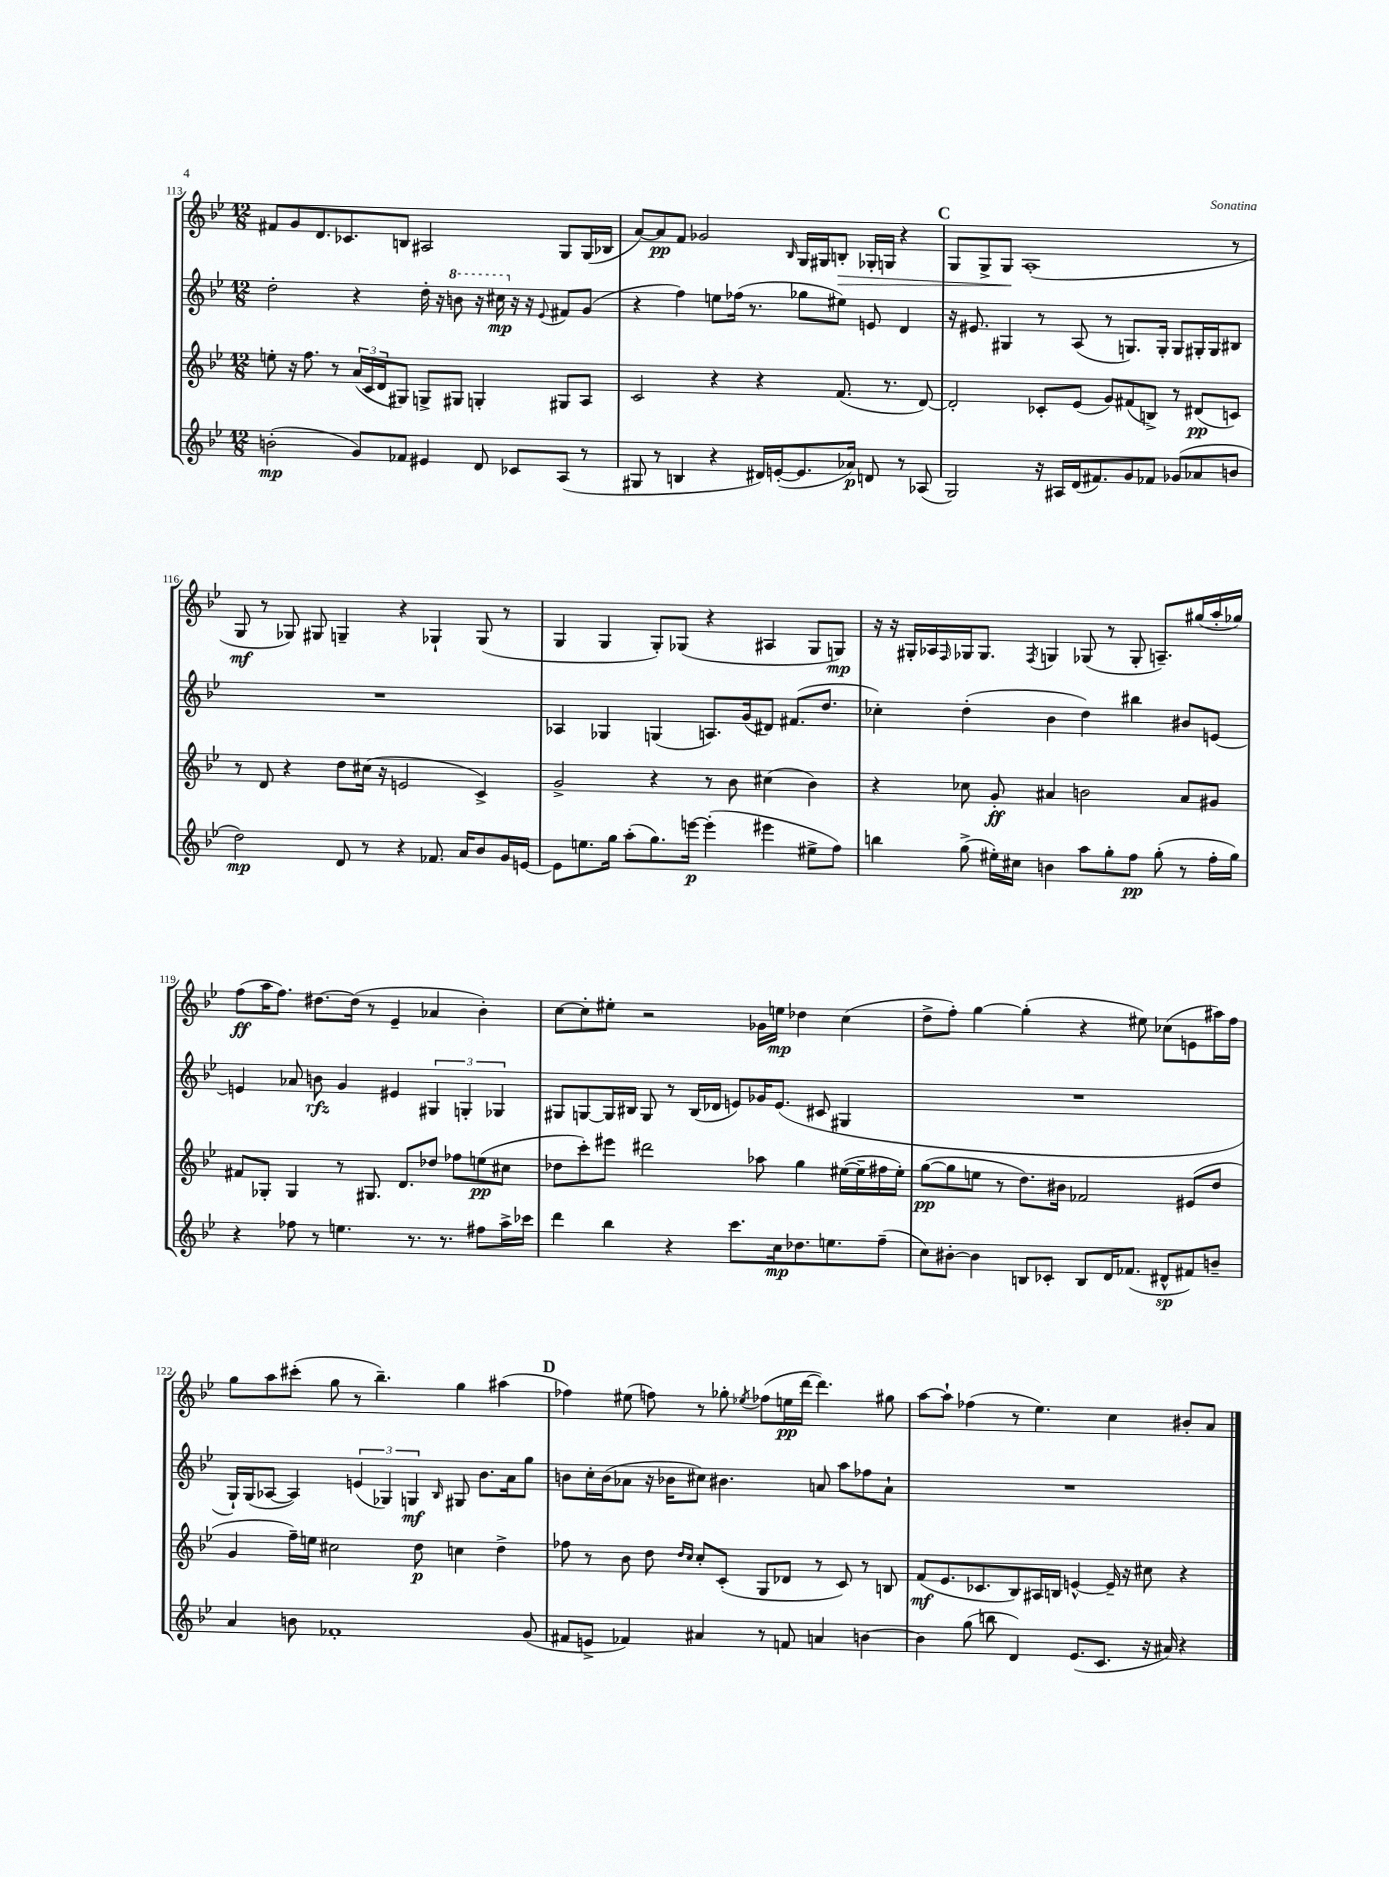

**kern	**dynam	**kern	**dynam	**kern	**dynam	**kern	**dynam
*part4	*part4	*part3	*part3	*part2	*part2	*part1	*part1
*staff4	*staff4	*staff3	*staff3	*staff2	*staff2	*staff1	*staff1
*clefG2	*	*clefG2	*	*clefG2	*	*clefG2	*
*k[b-e-]	*	*k[b-e-]	*	*k[b-e-]	*	*k[b-e-]	*
*M12/8	*	*M12/8	*	*M12/8	*	*M12/8	*
=113	=113	=113	=113	=113	=113	=113	=113
(2bn'\	mp	8een'\	.	2dd'\	.	8f#X/L	.
.	.	16r	.	.	.	8g/	.
.	.	8.ff\	.	.	.	.	.
.	.	.	.	.	.	8.d/	.
.	.	8r	.	.	.	.	.
.	.	.	.	.	.	8.c-X/	.
8g/L)	.	(24a/LL	.	4r	.	.	.
.	.	24c/	.	.	.	.	.
.	.	24d/J	.	.	.	.	.
8f-X/J	.	8G#X/J)	.	.	.	8Bn/J	.
4e#X/	.	8Gn^/L	.	16dd'\	.	2A#X/	.
.	.	.	.	16r	.	.	.
*	*	*	*	*8va	*	*	*
.	.	8G#X/J	.	8bbn\	.	.	.
8d/	.	4Gn'/	.	16r	.	.	.
.	.	.	.	16ccc#X\	mp	.	.
*	*	*	*	*X8va	*	*	*
8c-X/L	.	.	.	16r	.	.	.
.	.	.	.	16r	.	.	.
.	.	.	.	8qqe-/	.	.	.
(8A/J	.	8G#X/L	.	8f#X/L	.	8G/L	.
8r	.	8A/J	.	(8g/J	.	(16G/L	.
.	.	.	.	.	.	16B-X/JJ	.
=114	=114	=114	=114	=114	=114	=114	=114
8G#X/	.	2c/	.	4r	.	[8a/L)	.
8r	.	.	.	.	.	8a/]	pp
4Bn/	.	.	.	4ff\)	.	8f/J	.
.	.	.	.	.	.	2g-X/	.
4r	.	4r	.	8een\L	.	.	.
.	.	.	.	(16ff-X\Jk	.	.	.
.	.	.	.	8.r	.	.	.
16d#X/LL)	.	4r	.	.	.	.	.
([16en'/J	.	.	.	.	.	.	.
.	.	.	.	.	.	16qqB-/	.
8.e/]	.	.	.	8gg-X\L	.	16G/LL	.
.	.	.	.	.	.	16G#X/J	.
!	!	!	!	!	!	!	!LO:HP:b
.	.	(8.f/	.	8ee#X\J)	.	8Bn'/J	>
16a-X/Jk)	p	.	.	.	.	.	.
8dn/	.	.	.	8en/	.	16G-X'/LL	.
.	.	8.r	.	.	.	16Gn/JJ	.
8r	.	.	.	4d/	.	4r	.
(8A-X/	.	[8d/)	.	.	.	.	.
!!LO:REH:place=s1:t=C
=115	=115	=115	=115	=115	=115	=115	=115
2G/)	.	2d'/]	.	16r	.	8G/L	.
.	.	.	.	8.e#X/	.	.	.
.	.	.	.	.	.	8G^/	.
.	.	.	.	4G#X/	.	8G/J	.
.	.	.	.	.	.	(1A'	]
16r	.	8c-X'/L	.	8r	.	.	.
16A#X/LL	.	.	.	.	.	.	.
(16d/J	.	(8e-/J	.	(8A/	.	.	.
8.f#X/)	.	.	.	.	.	.	.
.	.	8g/L)	.	8r	.	.	.
8g/	.	(8f#X/	.	8.Gn/L)	.	.	.
8f-X/J	.	8Bn^/J)	.	.	.	.	.
.	.	.	.	16G'/Jk	.	.	.
(8g-X/L	.	8r	.	8G/L	.	.	.
8a-X/	.	(8d#X/L	pp	16G#X'/L	.	.	.
.	.	.	.	16G#/J	.	.	.
8bn/J	.	8cn/J)	.	8B#X/J	.	8r	.
!!LO:LB:g=z
=116	=116	=116	=116	=116	=116	=116	=116
2dd\)	mp	8r	.	1.r	.	8G/	mf
.	.	8d/	.	.	.	8r	.
.	.	4r	.	.	.	8G-X/)	.
.	.	.	.	.	.	8G#X/	.
8d/	.	8dd\L	.	.	.	4Gn~/	.
8r	.	(16cc#X\Jk	.	.	.	.	.
.	.	16r	.	.	.	.	.
4r	.	2en/	.	.	.	4r	.
8.f-X/	.	.	.	.	.	4G-X`/	.
16a/KL	.	.	.	.	.	.	.
8b-/	.	4c^/)	.	.	.	(8G-/	.
16g/L	.	.	.	.	.	8r	.
[16en/JJ	.	.	.	.	.	.	.
=117	=117	=117	=117	=117	=117	=117	=117
8e\L]	.	2g^/	.	4A-X/	.	4G/	.
8.een\	.	.	.	.	.	.	.
.	.	.	.	4G-X/	.	4G/	.
16gg\Jk	.	.	.	.	.	.	.
(8aa'\L	.	.	.	.	.	.	.
8.gg\)	.	4r	.	(4Gn/	.	8G'/L)	.
.	.	.	.	.	.	(8G-X/J	.
[16eeen\Jk	p	.	.	.	.	.	.
(4eee'\]	.	8r	.	8.An/L)	.	4r	.
.	.	8b-\	.	.	.	.	.
.	.	.	.	(16g/k	.	.	.
4eee#X\	.	(4cc#X\	.	8d#X/J)	.	4A#X/	.
.	.	.	.	(8.f#X/L	.	.	.
8ee#X^\L	.	4b-\)	.	.	.	8G-/L	.
.	.	.	.	8.dd/J	.	.	.
8ff\J)	.	.	.	.	.	8Gn/J)	mp
=118	=118	=118	=118	=118	=118	=118	=118
4bbn\	.	4r	.	4cc-X'\)	.	16r	.
.	.	.	.	.	.	16r	.
.	.	.	.	.	.	16G#X'/LL	.
.	.	.	.	.	.	16A-X/	.
.	.	.	.	.	.	16qqF/	.
(8gg^\	.	8cc-X\	.	(4dd'\	.	16G-X/J	.
.	.	.	.	.	.	8.G-/J	.
16ee#X'\LL)	.	8g'/	ff	.	.	.	.
16cc#X\JJ	.	.	.	.	.	.	.
.	.	.	.	.	.	8qF/	.
4bn\	.	4a#X/	.	4b-\	.	4Gn/	.
8aa\L	.	2bn\	.	4dd\)	.	(8G-X/	.
8gg'\	.	.	.	.	.	8r	.
8ff\J	pp	.	.	4bb#X\	.	8G-'/	.
(8gg'\	.	.	.	.	.	8.An~/L)	.
8r	.	8a#/L	.	8b#X/L	.	.	.
.	.	.	.	.	.	(16gg#X/L	.
16ff'\LL	.	8g#X/J	.	[8en/J	.	16aa'/	.
16gg\JJ)	.	.	.	.	.	16gg-X/JJ)	.
!!LO:LB:g=z
=119	=119	=119	=119	=119	=119	=119	=119
4r	.	8f#X/L	.	4en/]	.	(8ff\L	ff
.	.	8G-X'/J	.	.	.	16aa\K	.
.	.	.	.	.	.	8.ff\J)	.
8ff-X\	.	4G-/	.	8a-X/	.	.	.
8r	.	.	.	8bn\	rfz	[8.dd#X\L	.
4.een\	.	8r	.	4g/	.	.	.
.	.	.	.	.	.	(16dd#\Jk]	.
.	.	8.G#X/	.	.	.	8r	.
.	.	.	.	4e#X/	.	4e-~/	.
.	.	8.d/L	.	.	.	.	.
8.r	.	.	.	.	.	.	.
.	.	8dd-X/J	.	6G#X/	.	4a-X/	.
8.r	.	.	.	.	.	.	.
.	.	8ff-X\L	.	.	.	.	.
.	.	.	.	6Gn'/	.	.	.
8ff#X\L	.	(8een\	pp	.	.	4b-'\)	.
.	.	.	.	6G-X/	.	.	.
16aa^\L	.	8cc#X\J	.	.	.	.	.
16ccc-X\JJ	.	.	.	.	.	.	.
=120	=120	=120	=120	=120	=120	=120	=120
4ddd\	.	8dd-X\L	.	8G#X/L	.	[8cc\L	.
.	.	8ccc'\)	.	[8Gn/	.	8cc'\]	.
4bb-\	.	8eee#X\J	.	16G/L]	.	8ee#X'\J	.
.	.	.	.	16B#X/JJ	.	.	.
.	.	2ddd#X\	.	8G/	.	2r	.
4r	.	.	.	8r	.	.	.
.	.	.	.	(16B#/LL	.	.	.
.	.	.	.	16d-X/JJ	.	.	.
8.ccc\L	.	.	.	8en/L)	.	.	.
.	.	8aa-X\	.	16g-X/K	.	16g-X\LL	.
16cc\k	mp	.	.	(8.e/J	.	16een\JJ	mp
8.dd-X\	.	4gg\	.	.	.	4dd-X\	.
.	.	.	.	8c#X/	.	.	.
8.een\	.	.	.	.	.	.	.
.	.	([16ee#X\LL	.	4G#X/	.	(4cc\	.
.	.	16ee#~\]	.	.	.	.	.
(8ff~\J	.	16ff#X\	.	.	.	.	.
.	.	16ee#'\JJ)	.	.	.	.	.
=121	=121	=121	=121	=121	=121	=121	=121
8cc\L)	.	([8gg\L	pp	1.r	.	8dd^\L	.
[8b#X'\J	.	8gg\]	.	.	.	8ff'\J)	.
4b#\]	.	8een\J	.	.	.	[4gg\	.
.	.	8r	.	.	.	.	.
8Bn/L	.	8.dd\L)	.	.	.	(4gg'\]	.
8c-X'/J	.	.	.	.	.	.	.
.	.	16b#X\Jk	.	.	.	.	.
8B/L	.	2f-X/	.	.	.	4r	.
16d/K	.	.	.	.	.	.	.
(8.f-X/J	.	.	.	.	.	.	.
.	.	.	.	.	.	8ee#X\)	.
8d#X^^/L	sp	.	.	.	.	(8cc-X\L	.
8f#X/)	.	(8e#X/L	.	.	.	8en\	.
8bn~/J	.	8dd/J	.	.	.	16aa#X\L)	.
.	.	.	.	.	.	16ff\JJ	.
!!LO:LB:g=z
=122	=122	=122	=122	=122	=122	=122	=122
4a/	.	4g/	.	16G`/LL)	.	8gg\L	.
.	.	.	.	(16G/J	.	.	.
.	.	.	.	[8A-X/J	.	8aa\	.
8bn\	.	16ff~\LL)	.	4A-/])	.	(8ccc#X'\J	.
.	.	16een\JJ	.	.	.	.	.
1f-X'	.	2cc#X\	.	.	.	8gg\	.
.	.	.	.	(6en/	.	8r	.
.	.	.	.	.	.	4.bb-~\)	.
.	.	.	.	6G-X/)	.	.	.
.	.	.	.	6Gn/	mf	.	.
.	.	8dd\	p	.	.	.	.
.	.	.	.	16qqB-/	.	.	.
.	.	4ccn\	.	8G#X/	.	4gg\	.
.	.	.	.	8.b-\L	.	.	.
.	.	4dd^\	.	.	.	(4aa#X\	.
.	.	.	.	16a\k	.	.	.
(8g/	.	.	.	8gg\J	.	.	.
!!LO:REH:place=s1:t=D
=123	=123	=123	=123	=123	=123	=123	=123
8f#X/L	.	8ff-X\	.	8bn\L	.	4ff-X\)	.
8en^/J	.	8r	.	16cc'\L	.	.	.
.	.	.	.	(16b\J	.	.	.
4f-X/)	.	8b-\	.	8a-X\J	.	(8ee#X\	.
.	.	8dd\	.	16r	.	8ffn\)	.
.	.	.	.	16b-X\KL	.	.	.
.	.	16qqdd/LL	.	.	.	.	.
.	.	16qqcc/JJ	.	.	.	.	.
4a#X/	.	8cc'/L	.	8cc#X\J)	.	8r	.
.	.	(8c'/J	.	4.b#X\	.	8gg-X'\	.
.	.	.	.	.	.	8qee-X/	.
8r	.	8G/L	.	.	.	(8ff-X\L	.
8fn/	.	8d-X/J	.	.	.	16een\L	pp
.	.	.	.	.	.	[16ddd\JJ	.
4an/	.	8r	.	8an/	.	4.ddd\])	.
.	.	8c/)	.	8aa\L	.	.	.
[4bn\	.	8r	.	8ff-X\	.	.	.
.	.	8Bn/	.	8a`\J	.	8gg#X\	.
=124	=124	=124	=124	=124	=124	=124	=124
4b\]	.	(8f/L	mf	1.r	.	[8aa\L	.
.	.	8.e-/	.	.	.	8aa`\J]	.
(8gg\	.	.	.	.	.	(4ff-X\	.
.	.	8.c-X/	.	.	.	.	.
8bbn\	.	.	.	.	.	.	.
4d/)	.	8B-/)	.	.	.	8r	.
.	.	16A#X/L	.	.	.	4.ee-\)	.
.	.	16Bn/JJ	.	.	.	.	.
(8.e-/L	.	[4en^^/	.	.	.	.	.
8.c/J	.	.	.	.	.	.	.
.	.	16e~/]	.	.	.	4cc\	.
.	.	16r	.	.	.	.	.
16r	.	8cc#X\	.	.	.	.	.
16a#X/)	.	.	.	.	.	.	.
4r	.	4r	.	.	.	8b#X'/L	.
.	.	.	.	.	.	8a/J	.
==	==	==	==	==	==	==	==
*-	*-	*-	*-	*-	*-	*-	*-
